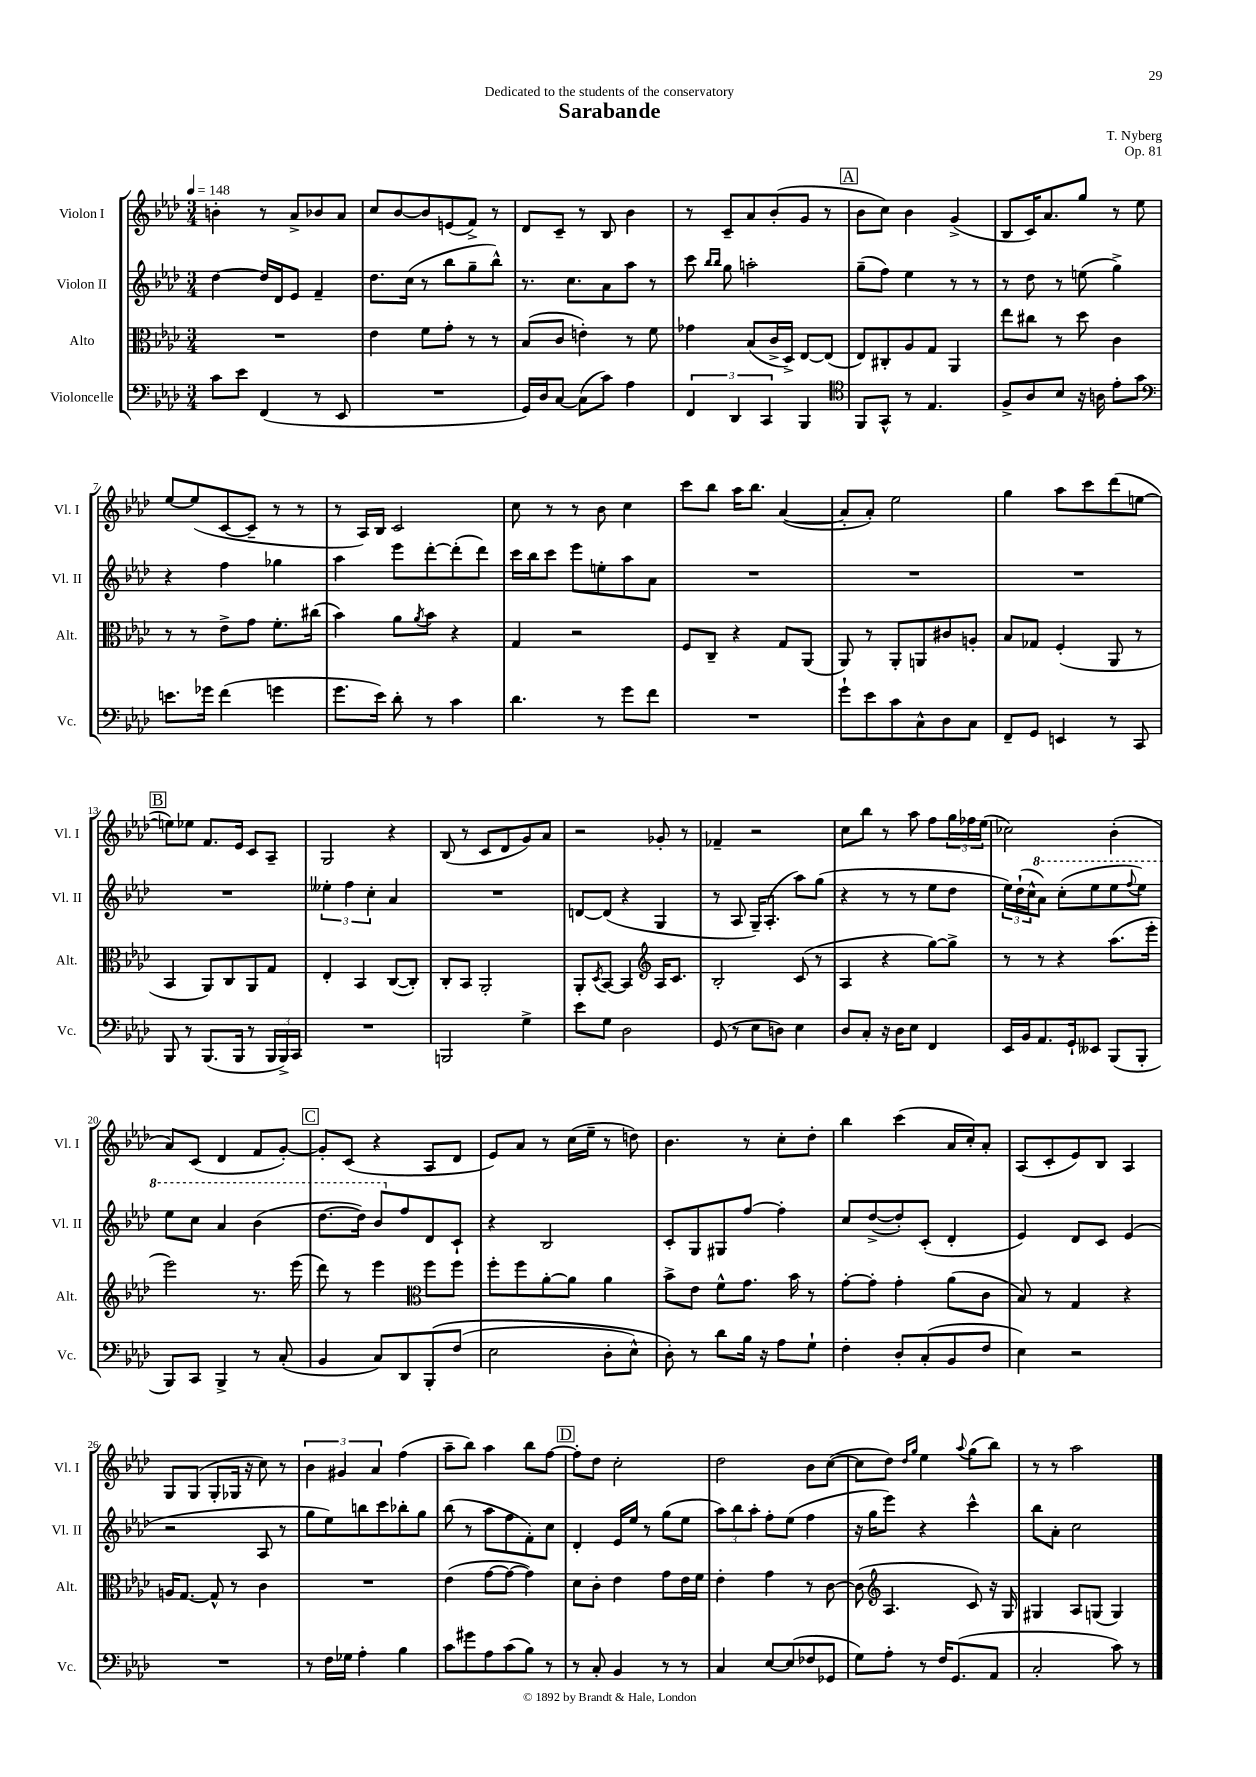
\header { title = "Sarabande" composer = "T. Nyberg" dedication = "Dedicated to the students of the conservatory" opus = "Op. 81" }
<<
\new StaffGroup <<
\new Staff = "s0" \with { instrumentName = "Violon I" shortInstrumentName = "Vl. I" } {
    \clef treble \key aes \major \numericTimeSignature \time 3/4 \tempo 4 = 148
    b'4-. r8 aes'8-> bes'8 aes'8 |
    c''8 bes'8~ bes'8 e'8( f'8->) r8 |
    des'8 c'8-- r8 bes8 bes'4 |
    r8 c'8-- aes'8 bes'8-.( g'8 r8 |
    \mark \markup { \box "A" } bes'8 c''8) bes'4 g'4->( |
    bes8 c'16) aes'8. g''8 r8 ees''8 |
    ees''8~ ees''8( c'8~ c'8-- r8 r8 |
    r8 aes16) bes16 c'2 |
    c''8 r8 r8 bes'8 c''4 |
    c'''8 bes''8 aes''16 bes''8. aes'4~( |
    aes'8-. aes'8-.) ees''2 |
    g''4 aes''8 c'''8 des'''8( e''8~ |
    \mark \markup { \box "B" } e''8) ees''8 f'8. ees'16 c'8 aes8-- |
    g2 r4 |
    bes8( r8 c'8 des'8 g'8) aes'8 |
    r2 ges'8-. r8 |
    fes'4-- r2 |
    c''8 bes''8 r8 aes''8 f''8 \tuplet 3/2 { g''16 fes''16 ees''16( } |
    ces''2) bes'4-.( |
    aes'8) c'8( des'4 f'8 g'8~-.) |
    \mark \markup { \box "C" } g'8-. c'8( r4 aes8 des'8 |
    ees'8) aes'8 r8 c''16( ees''16-- r8 d''8) |
    bes'4. r8 c''8-. des''8-. |
    bes''4 c'''4( aes'16 c''16-.) aes'8-. |
    aes8( c'8-. ees'8) bes8 aes4 |
    g8 g8( g8-. ges16 r16 c''8) r8 |
    \tuplet 3/2 { bes'4 gis'4 aes'4 } f''4( |
    aes''8-- bes''8) aes''4 bes''8 f''8~ |
    \mark \markup { \box "D" } f''8-. des''8 c''2-. |
    des''2 bes'8 c''8~( |
    c''8 des''8) \grace { des''16 g''16 } ees''4 \appoggiatura { aes''8 } g''8( bes''8) |
    r8 r8 aes''2 \bar "|." |
}
\new Staff = "s1" \with { instrumentName = "Violon II" shortInstrumentName = "Vl. II" } {
    \clef treble \key aes \major \numericTimeSignature \time 3/4
    des''4~ des''16 des'16 ees'8 f'4-- |
    des''8. c''16( r8 bes''8 g''8-- bes''8-^) |
    r8. c''8. aes'8 aes''8 r8 |
    c'''8 \grace { bes''16 bes''16 } g''8 a''2-. |
    \mark \markup { \box "A" } g''8--( f''8) ees''4 r8 r8 |
    r8 des''8 r8 e''8( g''4->) |
    r4 f''4 ges''4 |
    aes''4 ees'''8 des'''8~-. des'''8-.( des'''8) |
    c'''16 bes''16 c'''8 ees'''8 e''8-. aes''8 aes'8 |
    R2. |
    R2. |
    R2. |
    \mark \markup { \box "B" } R2. |
    \tuplet 3/2 { eeses''4-. f''4 c''4-. } aes'4 |
    R2. |
    d'8~ d'8( r4 g4 |
    r8 aes8 g16--) aes8.-.( aes''8) g''8( |
    r4 r8 r8 ees''8 des''8 |
    \tuplet 3/2 { ees''16) des''16-!( c''16-^ } \ottava #1 aes''8) c'''8-.( ees'''8 ees'''8 \appoggiatura { f'''8 } ees'''8) |
    ees'''8 c'''8 aes''4 bes''4( |
    \mark \markup { \box "C" } des'''8.~ des'''16) bes''8 \ottava #0 f''8 des'8 c'8-! |
    r4 bes2 |
    c'8-. g8 gis8 f''8~ f''4-. |
    c''8 des''8~->( des''8-.) c'8-.( des'4-. |
    ees'4) des'8 c'8 ees'4( |
    r2 aes8 r8 |
    g''8 ees''8) b''8 c'''8 bes''8-. g''8 |
    bes''8( r8 aes''8 f''8 f'8-.) c''8 |
    \mark \markup { \box "D" } des'4-. ees'16 ees''16 r8 g''8( ees''8 |
    \tuplet 3/2 { aes''8) bes''8 aes''8-. } f''8-. ees''8( f''4 |
    r16 g''16 ees'''8) r4 c'''4-^ |
    bes''8 aes'8-. c''2 \bar "|." |
}
\new Staff = "s2" \with { instrumentName = "Alto" shortInstrumentName = "Alt." } {
    \clef alto \key aes \major \numericTimeSignature \time 3/4
    R2. |
    ees'4 f'8 g'8-. r8 r8 |
    bes8( c'8 e'4-.) r8 f'8 |
    ges'4 bes8( c'16-> des16->) ees8~ ees8( |
    \mark \markup { \box "A" } ees8) cis8-. aes8 g8 aes,4 |
    ees''8 cis''8 r8 des''8 c'4 |
    r8 r8 ees'8-> g'8 f'8.-. cis''16( |
    bes'4) aes'8 \acciaccatura { aes'8 } bes'8 r4 |
    g4 r2 |
    f8 c8-- r4 g8 aes,8( |
    aes,8) r8 aes,8-. a,8 cis'8 a8-. |
    bes8 ges8 f4-.( aes,8 r8 |
    \mark \markup { \box "B" } bes,4 aes,8) c8 aes,8 g8 |
    ees4-. bes,4 c8~( c8-.) |
    c8-. bes,8 aes,2-. |
    aes,8-. \acciaccatura { des8 } bes,8~ bes,4 \clef treble aes16 c'8. |
    bes2-. c'8( r8 |
    aes4 r4 g''8~) g''8-> |
    r8 r8 r4 aes''8.( ees'''16-. |
    ees'''2) r8. ees'''16( |
    \mark \markup { \box "C" } des'''8) r8 ees'''4 \clef alto f''8 f''8 |
    f''8-. f''8 aes'8~-. aes'8 aes'4 |
    bes'8-> ees'8 f'8-^ g'8. bes'16 r8 |
    g'8~-. g'8-. g'4-. aes'8( c'8 |
    bes8) r8 g4 r4 |
    a16 g8.~ g8-^ r8 c'4 |
    R2. |
    ees'4( g'8~ g'8~ g'4) |
    \mark \markup { \box "D" } des'8 c'8-. ees'4 g'8 ees'16 f'16 |
    ees'4-. g'4 r8 c'8~ |
    c'8( \clef treble aes4. c'8) r16 g16 |
    gis4 aes8 g8( g4) \bar "|." |
}
\new Staff = "s3" \with { instrumentName = "Violoncelle" shortInstrumentName = "Vc." } {
    \clef bass \key aes \major \numericTimeSignature \time 3/4
    c'8 ees'8 f,4( r8 ees,8 |
    R2. |
    g,16) des16 c8~ c8( c'8) aes4 |
    \tuplet 3/2 { f,4 des,4 c,4 } bes,,4 |
    \mark \markup { \box "A" } \clef tenor f,8 g,8-^ r8 ees4. |
    f8-> aes8 bes8 r16 a16 ees'8-. g'8 |
    \clef bass e'8. ges'16 f'4( g'4 |
    g'8. ees'16) des'8-. r8 c'4 |
    des'4. r8 g'8 f'8 |
    R2. |
    g'8-! ees'8 c'8 c8-^ des8 c8 |
    f,8-- g,8 e,4 r8 c,8 |
    \mark \markup { \box "B" } bes,,8 r8 bes,,8.( bes,,16 r8 \tuplet 3/2 { bes,,16 bes,,16->) c,16 } |
    R2. |
    b,,2 g4-> |
    ees'8 g8 des2 |
    g,8( r8 ees8 d8) ees4 |
    des8 c8-. r16 des16 ees8 f,4 |
    ees,16 bes,16 aes,8. g,16-! eeses,8 bes,,8( bes,,8-. |
    bes,,8) c,8 bes,,4-> r8 c8-.( |
    \mark \markup { \box "C" } bes,4 c8) des,8 bes,,8-.\( f8( |
    ees2 des8-. ees8-^) |
    des8-.\) r8 des'8 bes16 r16 aes8 g8-! |
    f4-. des8-. c8-.( bes,8 f8 |
    ees4) r2 |
    R2. |
    r8 f16 ges16 aes4-. bes4 |
    c'8 gis'8 aes8 c'8( bes8) r8 |
    \mark \markup { \box "D" } r8 c8-. bes,4 r8 r8 |
    c4 ees8~ ees8( fes8 ges,8 |
    g8) aes8-. r8 f16 g,8.( aes,8 |
    c2-. c'8) r8 \bar "|." |
}
>>
>>
